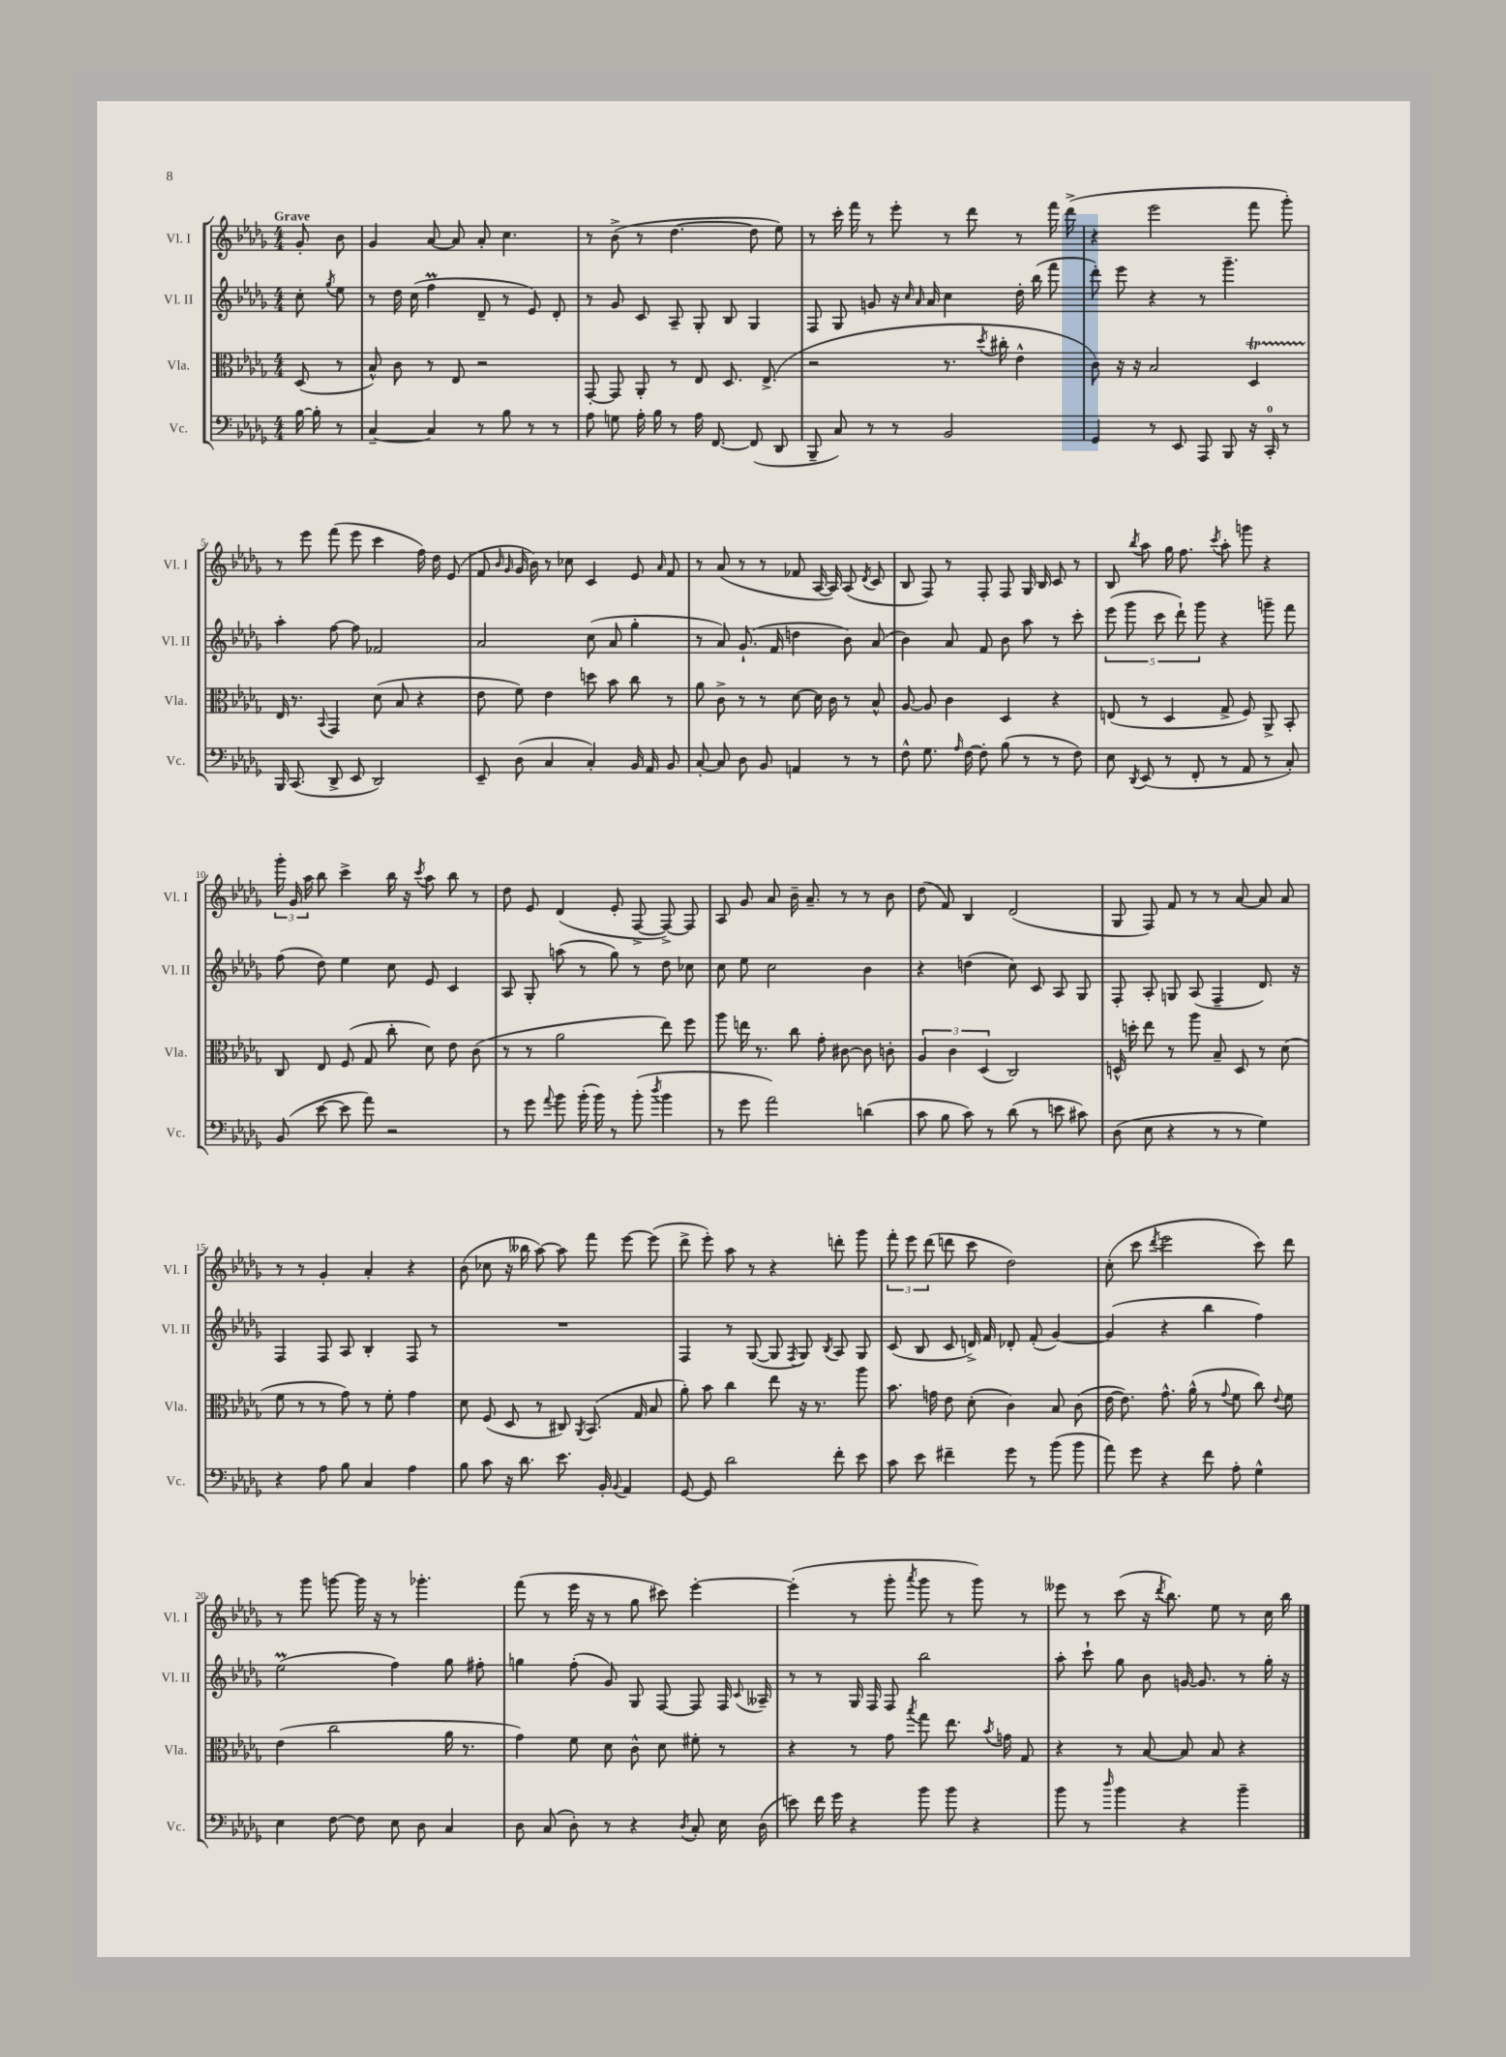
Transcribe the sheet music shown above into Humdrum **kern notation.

**kern	**kern	**kern	**kern
*part4	*part3	*part2	*part1
*staff4	*staff3	*staff2	*staff1
*I"Vc.	*I"Vla.	*I"Vl. II	*I"Vl. I
*I'Vc.	*I'Vla.	*I'Vl. II	*I'Vl. I
*clefF4	*clefC3	*clefG2	*clefG2
*k[b-e-a-d-g-]	*k[b-e-a-d-g-]	*k[b-e-a-d-g-]	*k[b-e-a-d-g-]
*M4/4	*M4/4	*M4/4	*M4/4
=	=	=	=
!	!	!	!LO:TX:a:B:t=Grave
[16B-\	(8D-/	8cc'\	8g-'/
16B-'\]	.	.	.
.	.	8qgg-/	.
8r	8r	8ee-\	8b-\
=1	=1	=1	=1
[4C~/	8B-^^/)	8r	4g-/
.	8c\	16dd-\	.
.	.	(16cc\	.
4C/]	8r	4ffm\	[8a-/
.	8E-/	.	8a-/]
8r	2r	8d-~/	8a-'/
8B-\	.	8r	4.cc\
8r	.	8e-/)	.
8r	.	8d-'/	.
=2	=2	=2	=2
8A-\	[8GG-'/	8r	8r
8Gn\	8GG-/]	8g-/	(8b-^\
16A-'\	8AA-'/	8c/	8r
16B-\	.	.	.
8r	8r	8A-~/	[4.dd-\
16A-\	8E-/	8G-'/	.
[8.FF/	.	.	.
.	8.D-/	8B-/	.
(8FF/]	.	4G-/	8dd-\]
.	(8.E-^/	.	.
8DD-/	.	.	8ee-\)
=3	=3	=3	=3
8BBB-~/	2r	8F/	8r
8C/)	.	8G-/	16ccc'\
.	.	.	16fff\
8r	.	8gn/	8r
8r	.	16r	8eee-'\
.	.	16qqcc/	.
.	.	16qqa-/	.
.	.	16a-/	.
2BB-/	8.r	4cc\	8r
.	.	.	8ddd-\
.	8qdd-/	.	.
.	16cc#X'\	.	.
.	4e-^^\	16dd-'\	8r
.	.	(16bb-\	.
.	.	8fff\	16fff\
.	.	.	(16ddd-^\
=4	=4	=4	=4
4GG-/	8c\)	8ddd-'\)	4r
.	16r	8eee-\	.
.	16r	.	.
8r	2B-/	4r	2eee-\
8EE-/	.	.	.
8AAA-/	.	8r	.
8BBB-/	.	4.ggg-~\	.
16r	4D-T/	.	8fff\
16CC'/	.	.	.
8r	.	.	8ggg-'\)
!!LO:LB:g=z
=5	=5	=5	=5
16BBB-/	16E-/	4aa-'\	8r
(8.CC/	8.r	.	.
.	.	.	8eee-\
.	8qqBB-/	.	.
8DD-^/	4GG-/	[8ff\	(8fff\
8EE-/	.	8ff\]	8eee-\
2DD-/)	(8d-\	2f-X/	4ccc\
.	8B-/	.	.
.	4r	.	16ff\)
.	.	.	16dd-\
.	.	.	(8e-/
=6	=6	=6	=6
8EE-~/	8e-\	2a-/	8f/
.	.	.	16qqb-/
.	.	.	16qqg-/
(8D-\	8f\)	.	16g-/
.	.	.	16b-\)
4C/	4e-\	.	8r
.	.	.	8cc-X\
4C'/)	8ddn\	(8cc\	4c/
.	8b-\	8a-/	.
16BB-/	8cc\	4gg-'\	8e-/
16AA-/	.	.	.
.	.	.	16qqa-/
8BB-/	8r	.	8f/
=7	=7	=7	=7
[8C'/	8a-\	8r	8r
8C/]	8c^\	8a-/)	(8a-/
8D-\	8r	(8.g-`/	8r
8BB-/	8r	.	8r
.	.	16f/	.
4AAn/	[8d-\	4ddn\	8f-X/
.	16d-\]	.	[16A-/
.	16c\	.	16A-/])
8r	8r	8b-\)	(8A-/
.	.	.	8qd-/
8r	8B-^^/	(8a-/	8c/
=8	=8	=8	=8
8F^^\	[8A-/	4b-\)	8B-/
8.G-\	8A-/]	.	8F/)
.	4c\	8a-/	8r
16qqA-/	.	.	.
[16F\	.	.	.
8F'\]	.	8f/	8F'/
(8B-\	4D-/	8b-\	8F/
8r	.	8aa-\	16G-/
.	.	.	16B-/
8r	4r	8r	8c/
8F\)	.	8ccc'\	8r
=9	=9	=9	=9
8E-\	(8En/	(10eee-\	8B-/
.	.	10ggg-\	.
8qDD-/	.	.	8qbb-/
(8EE-/	8r	.	8aa-\
.	.	10ccc\	.
8r	4D-/	.	16gg-\
.	.	10ddd-`\)	.
.	.	.	8.ff\
8FF'/	.	.	.
.	.	10ggg-\	.
.	.	.	8qccc/
8r	8G-^/	4r	8aa-'\
8AA-/	8F/)	.	8gggn\
8r	8AA-^/	8gggn~\	4r
8C'/)	8BB-'/	8fff\	.
!!LO:LB:g=z
=10	=10	=10	=10
(8BB-/	8C/	(8ff\	24ggg-'\
.	.	.	24g-/
.	.	.	24aa-\
[8e-\	8E-/	8dd-\)	8bb-\
8e-\]	(8F/	4ee-\	4ccc^\
8a-\)	8G-/	.	.
2r	8cc'\	8cc\	16bb-\
.	.	.	16r
.	.	.	8qccc/
.	8d-\)	8e-/	8aa-\
.	8e-\	4c/	8bb-\
.	(8c\	.	8r
=11	=11	=11	=11
8r	8r	8A-/	8dd-\
8g-\	8r	8G-'/	8e-/
8qqa-/	.	.	.
8b-\	2a-\	(8aan\	(4d-/
(16b-'\	.	8r	.
16b-\)	.	.	.
8r	.	8gg-\)	8e-'/
(8b-'\	.	8r	[8F^/
8qdd-/	.	.	.
4b-\	8ee-\)	8dd-\	8F^/_)
.	8ff\	8cc-X\	8F/]
=12	=12	=12	=12
8r	8aa-\	8cc\	8A-/
8g-\	16een\	8ee-\	8g-/
.	8.r	.	.
2a-\)	.	2cc\	8a-/
.	8cc\	.	16b-~\
.	.	.	8.a-~/
.	8g-'\	.	.
.	[8c#X\	.	8r
(4dn\	8c#\]	4b-\	8r
.	8cn'\	.	8b-\
=13	=13	=13	=13
8c\	6A-/	4r	(8dd-\
8B-\	.	.	8f/)
.	6c\	.	.
8c\)	.	(4ddn\	4B-/
.	(6D-/	.	.
8r	.	.	.
(8d-\	2C/)	8cc\)	(2d-/
8r	.	8c/	.
8en\	.	8A-/	.
8c#X\)	.	8G-/	.
=14	=14	=14	=14
(8D-\	16Dn^^/	8F'/	8G-/
.	16ddn'\	.	.
8E-\	8ee-\	8A-'/	8F/)
4r	8r	8Gn/	8f/
.	8aa-\	(8A-/	8r
8r	8B-~/	4F~/	8r
8r	8D/	.	[8a-/
4G-\)	8r	8.d-/)	8a-/]
.	(8d-\	.	8a-/
.	.	16r	.
!!LO:LB:g=z
=15	=15	=15	=15
4r	8f\	4F/	8r
.	8r	.	8r
8A-\	8r	8F/	4g-'/
8B-\	8g-\)	8A-/	.
4C/	8r	4B-'/	4a-'/
.	8f'\	.	.
4A-\	4g-\	8F/	4r
.	.	8r	.
=16	=16	=16	=16
8B-\	8d-\	1r	(8b-\
8c\	(8F/	.	8cc-X\
16r	8D-/	.	16r
8.d-\	.	.	16bb--X\
.	8r	.	[8aa-\)
8.e-\	8C#X/)	.	8aa-\]
.	8qAA-/	.	.
.	(8.BB-/	.	8fff\
16BB-'/	.	.	.
8qqBB-/	.	.	.
4AA-/	.	.	[8eee-\
.	16G-/	.	.
.	8B-/	.	(8eee-\]
=17	=17	=17	=17
[8GG-/	8a-'\)	4F/	8ddd-^\
8GG-/]	8b-\	.	8eee-'\)
2d-\	4cc\	8r	8aa-\
.	.	([8G-/	8r
.	8ee-\	8G-/]	4r
.	.	8qF/	.
.	16r	8G-/)	.
.	8.r	.	.
.	.	8qB-/	.
8f'\	.	8A-/	8dddn'\
8e-\	8aa-\	8G-/	8ggg-\
=18	=18	=18	=18
8c\	8.b-\	(8c/	12fff'\
.	.	.	12eee-\
8e-\	.	8B-/	.
.	.	.	(12ddd-\
.	16gn\	.	.
4f#X~\	8e-\	8c/	8dddn\
.	(8d-'\	16dn^/)	8ccc\
.	.	16f/	.
8g-\	4c\)	8d-X'/	2dd-\)
8r	.	(8f'/	.
(8b-\	8B-/	[4g-/)	.
8b-\	(8c\	.	.
=19	=19	=19	=19
8a-\)	[16e-\	(4g-/]	(8cc'\
.	8.e-\])	.	.
8g-\	.	.	8ccc\
.	.	.	8qddd-/
4r	8.g-^^\	4r	2eee-\
.	(16a-^^\	.	.
8f\	8r	4bb-\	.
.	8qqg-/	.	.
8A-'\	8f\	.	.
4G-^^\	8cc\)	4ff\)	8ccc\)
.	8qqe-/	.	.
.	8f\	.	8ddd-\
!!LO:LB:g=z
=20	=20	=20	=20
4E-\	(4e-\	(2ee-M\	8r
.	.	.	8ggg-\
[8F\	2cc\	.	[8gggn\
8F\]	.	.	16ggg\]
.	.	.	16r
8E-\	.	4ff\)	8r
8D-\	.	.	4.ggg-X'\
4C/	16a-\	8gg-\	.
.	8.r	.	.
.	.	8ff#X'\	.
=21	=21	=21	=21
8D-\	4g-\)	4ggn\	(8fff\
(8C/	.	.	8r
8D-'\)	8f\	(8ff'\	16eee-\
.	.	.	16r
8r	8d-\	8g-/)	8r
4r	8c^^\	8G-/	8gg-\
.	8d-\	[8F/	8ccc#X\)
8qD-/	.	.	.
8C'/	8f#X'\	8F/]	[4eee-'\
16E-\	8r	16F/	.
.	.	8qqc/	.
(16D-\	.	16A--X~/	.
=22	=22	=22	=22
8en\)	4r	8r	(4eee-'\]
16f\	.	8r	.
16g-\	.	.	.
4r	8r	16G-/	8r
.	.	16F/	.
.	8g-\	8F/	8ggg-'\
.	8qbb-/	.	8qaaa-/
8b-\	8gg-\	2bb-\	8ggg-\
8b-\	8.ee-\	.	8r
4r	.	.	8ggg-\)
.	8qb-/	.	.
.	16gn\	.	.
.	8G-/	.	8r
=23	=23	=23	=23
8b-\	4r	8aa-'\	8eee--X\
8r	.	8ccc`\	8r
16qqdd-/	.	.	.
4b-\	8r	8gg-\	(8ccc\
.	[8B-/	8b-\	16r
.	.	.	8qddd-/
.	.	.	8.bb-\)
4r	8B-/]	[16gn/	.
.	.	8.g/]	.
.	8B-/	.	8ee-\
4b-~\	4r	8r	8r
.	.	16gg-'\	16cc\
.	.	16r	16bb-\
==	==	==	==
*-	*-	*-	*-
